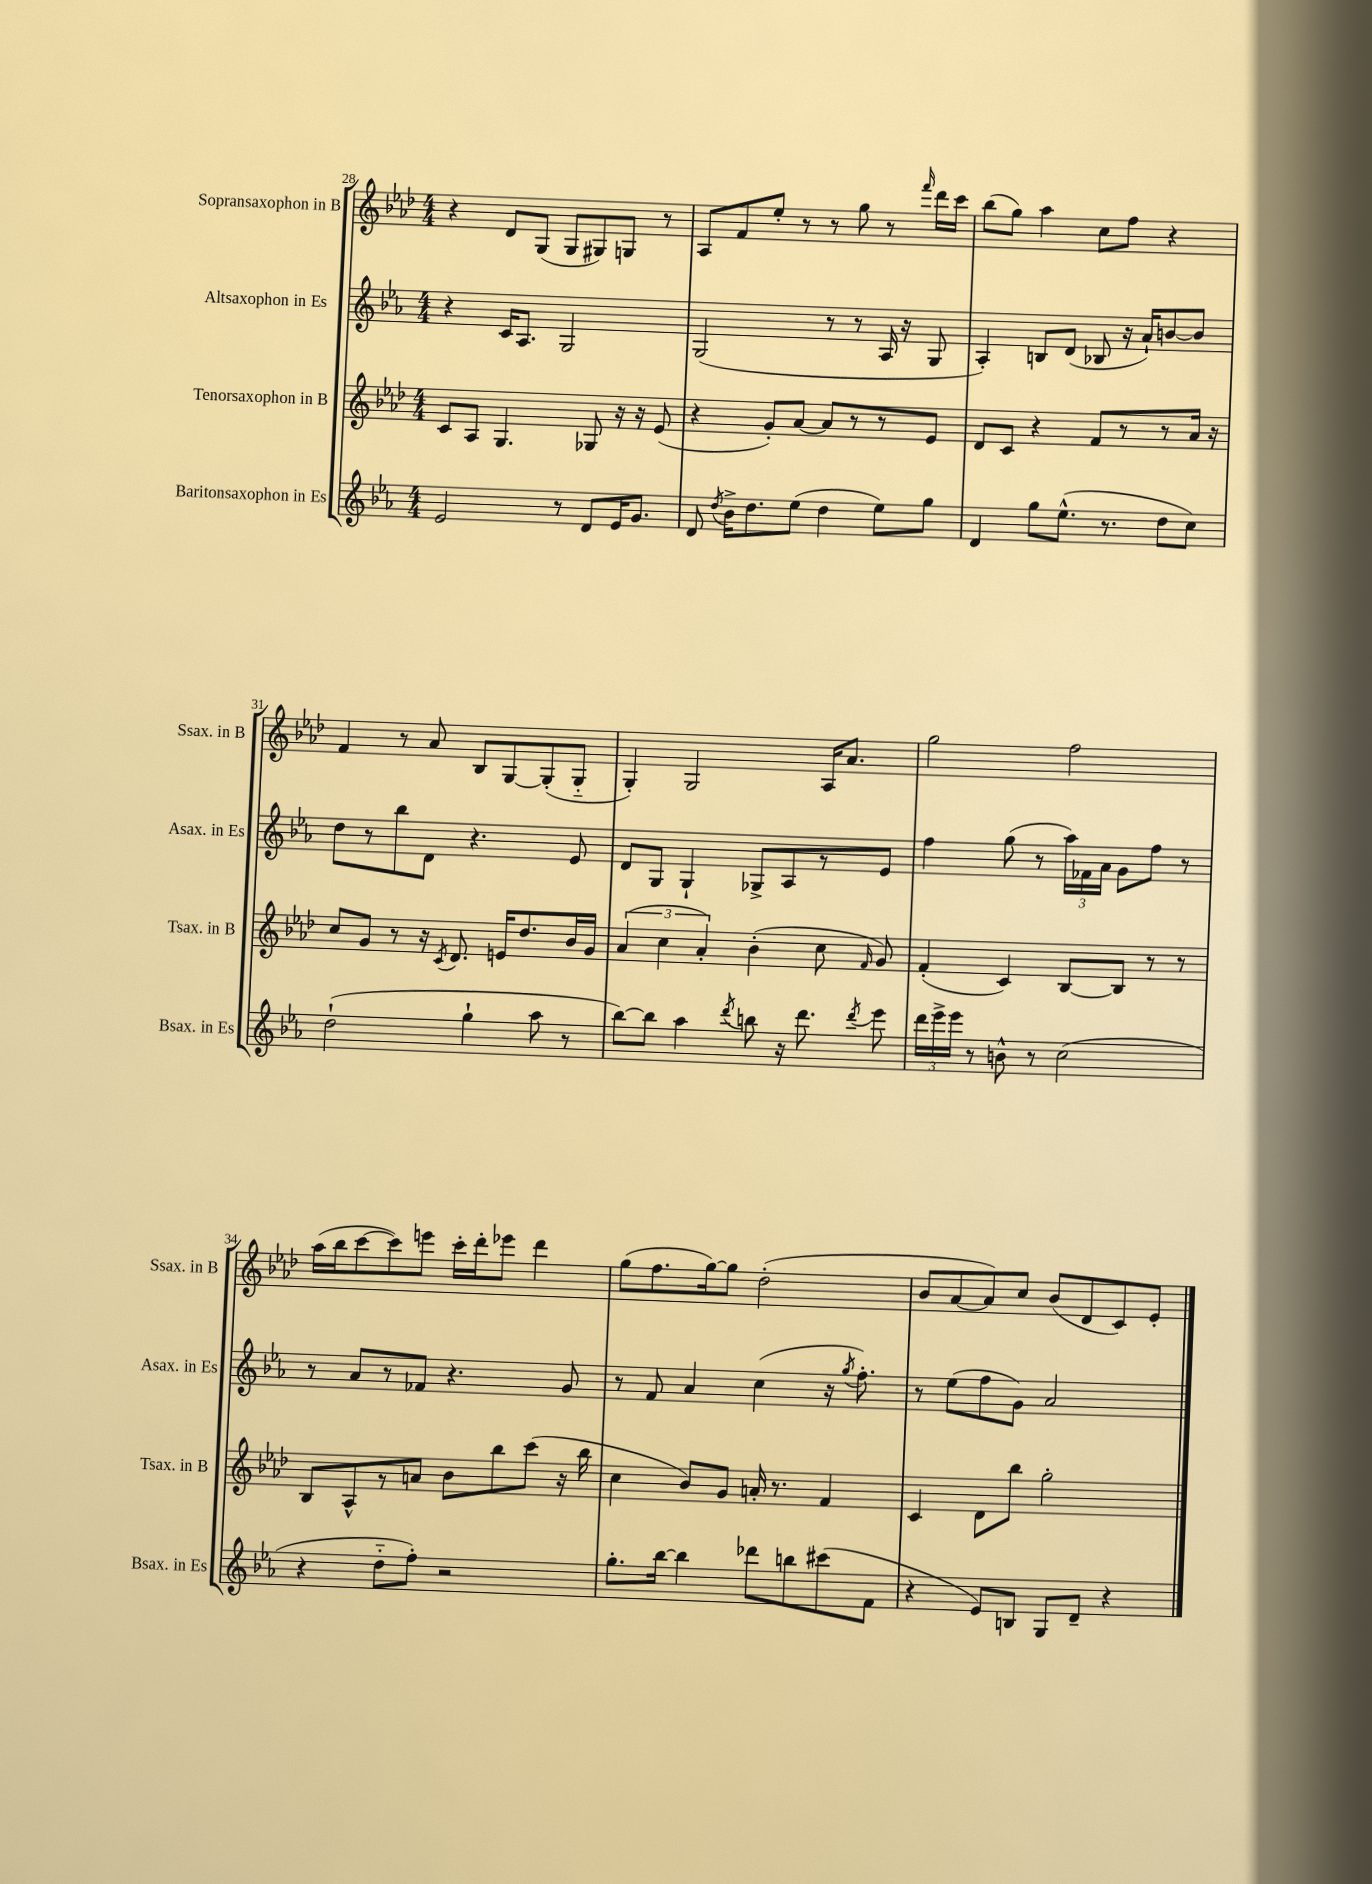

**kern	**kern	**kern	**kern
*staff4	*staff3	*staff2	*staff1
*clefG2	*clefG2	*clefG2	*clefG2
*k[b-e-a-]	*k[b-e-a-d-]	*k[b-e-a-]	*k[b-e-a-d-]
*M4/4	*M4/4	*M4/4	*M4/4
2e-	8c	4r	4r
.	8A-	.	.
.	4.G	16c	8d-
.	.	8.A-	.
.	.	.	(8G
8r	.	2G	8G
8d	8G-	.	8G#)
16e-	16r	.	8G
8.g	16r	.	.
.	(8e-	.	8r
=	=	=	=
8d	4r	(2G	8A-
8qdd	.	.	.
16b-^	.	.	8f
8.dd	.	.	.
.	8g')	.	8ee-'
(8ee-	[8a-	.	8r
4dd	8a-]	8r	8r
.	8r	8r	8gg
8ee-)	8r	16A-	8r
.	.	16r	.
.	.	.	16qqfff
8gg	8e-	8G	16ddd-
.	.	.	16ccc
=	=	=	=
4d	8d-	4A-')	(8bb-
.	8c	.	8gg)
8gg	4r	8B	4aa-
(8.ee-^^	.	(8d	.
.	8f	8B-	8cc
8.r	.	.	.
.	8r	16r	8ff
.	.	16a-`)	.
8dd	8r	[8b	4r
8cc)	16a-	8b]	.
.	16r	.	.
=	=	=	=
(2dd`	8cc	8dd	4f
.	8g	8r	.
.	8r	8bb-	8r
.	16r	8d	8a-
.	8qc	.	.
.	8.d-	.	.
4gg`	.	4.r	8B-
.	16e	.	[8G
.	8.dd-	.	.
8aa-	.	.	(8G']
8r	16b-	8e-	8G'~
.	16g	.	.
=	=	=	=
[8bb-)	(6a-	8d	4G')
8bb-]	.	8G	.
.	6cc	.	.
4aa-	.	4G`	2G
.	6a-')	.	.
8qddd	.	.	.
8bb	(4b-'	8G-^	.
16r	.	8A-	.
8.ddd	.	.	.
.	8cc	8r	16A-
.	.	.	8.a-
8qddd	16qqf	.	.
8eee-	8g)	8e-	.
=	=	=	=
24ddd	(4f'	4ff	2gg
24eee-^	.	.	.
24eee-	.	.	.
8r	.	.	.
8b^^	4c)	(8gg	.
8r	.	8r	.
(2cc	[8B-	24aa-)	2ff
.	.	24f-	.
.	.	24a-	.
.	8B-]	8g	.
.	8r	8ff	.
.	8r	8r	.
=	=	=	=
4r	8B-	8r	(16aa-
.	.	.	16bb-
.	8A-^^	8a-	[8ccc
8dd'~	8r	8r	8ccc])
8ff')	8a	8f-	8eee
2r	8b-	4.r	16ccc'
.	.	.	16ddd-'
.	8bb-	.	8eee-
.	(8ccc	.	4ddd-
.	16r	8g	.
.	16bb-	.	.
=	=	=	=
8.gg'	4cc	8r	(8gg
.	.	8f	8.ff
[16bb-	.	.	.
4bb-]	8b-)	4a-	.
.	.	.	[16gg)
.	8g	.	8gg]
8ddd-	16a'	(4cc	(2dd-'
.	8.r	.	.
8bb	.	.	.
(8ccc#	4f	16r	.
.	.	8qgg	.
.	.	8.ff')	.
8f	.	.	.
=	=	=	=
4r	4c	8r	8b-
.	.	(8ee-	[8a-
8e-)	8d-	8ff	8a-])
8B	8bb-	8g)	8cc
8G	2gg'	2a-	(8b-
8d~	.	.	8d-
4r	.	.	8c)
.	.	.	8e-'
==	==	==	==
*-	*-	*-	*-
